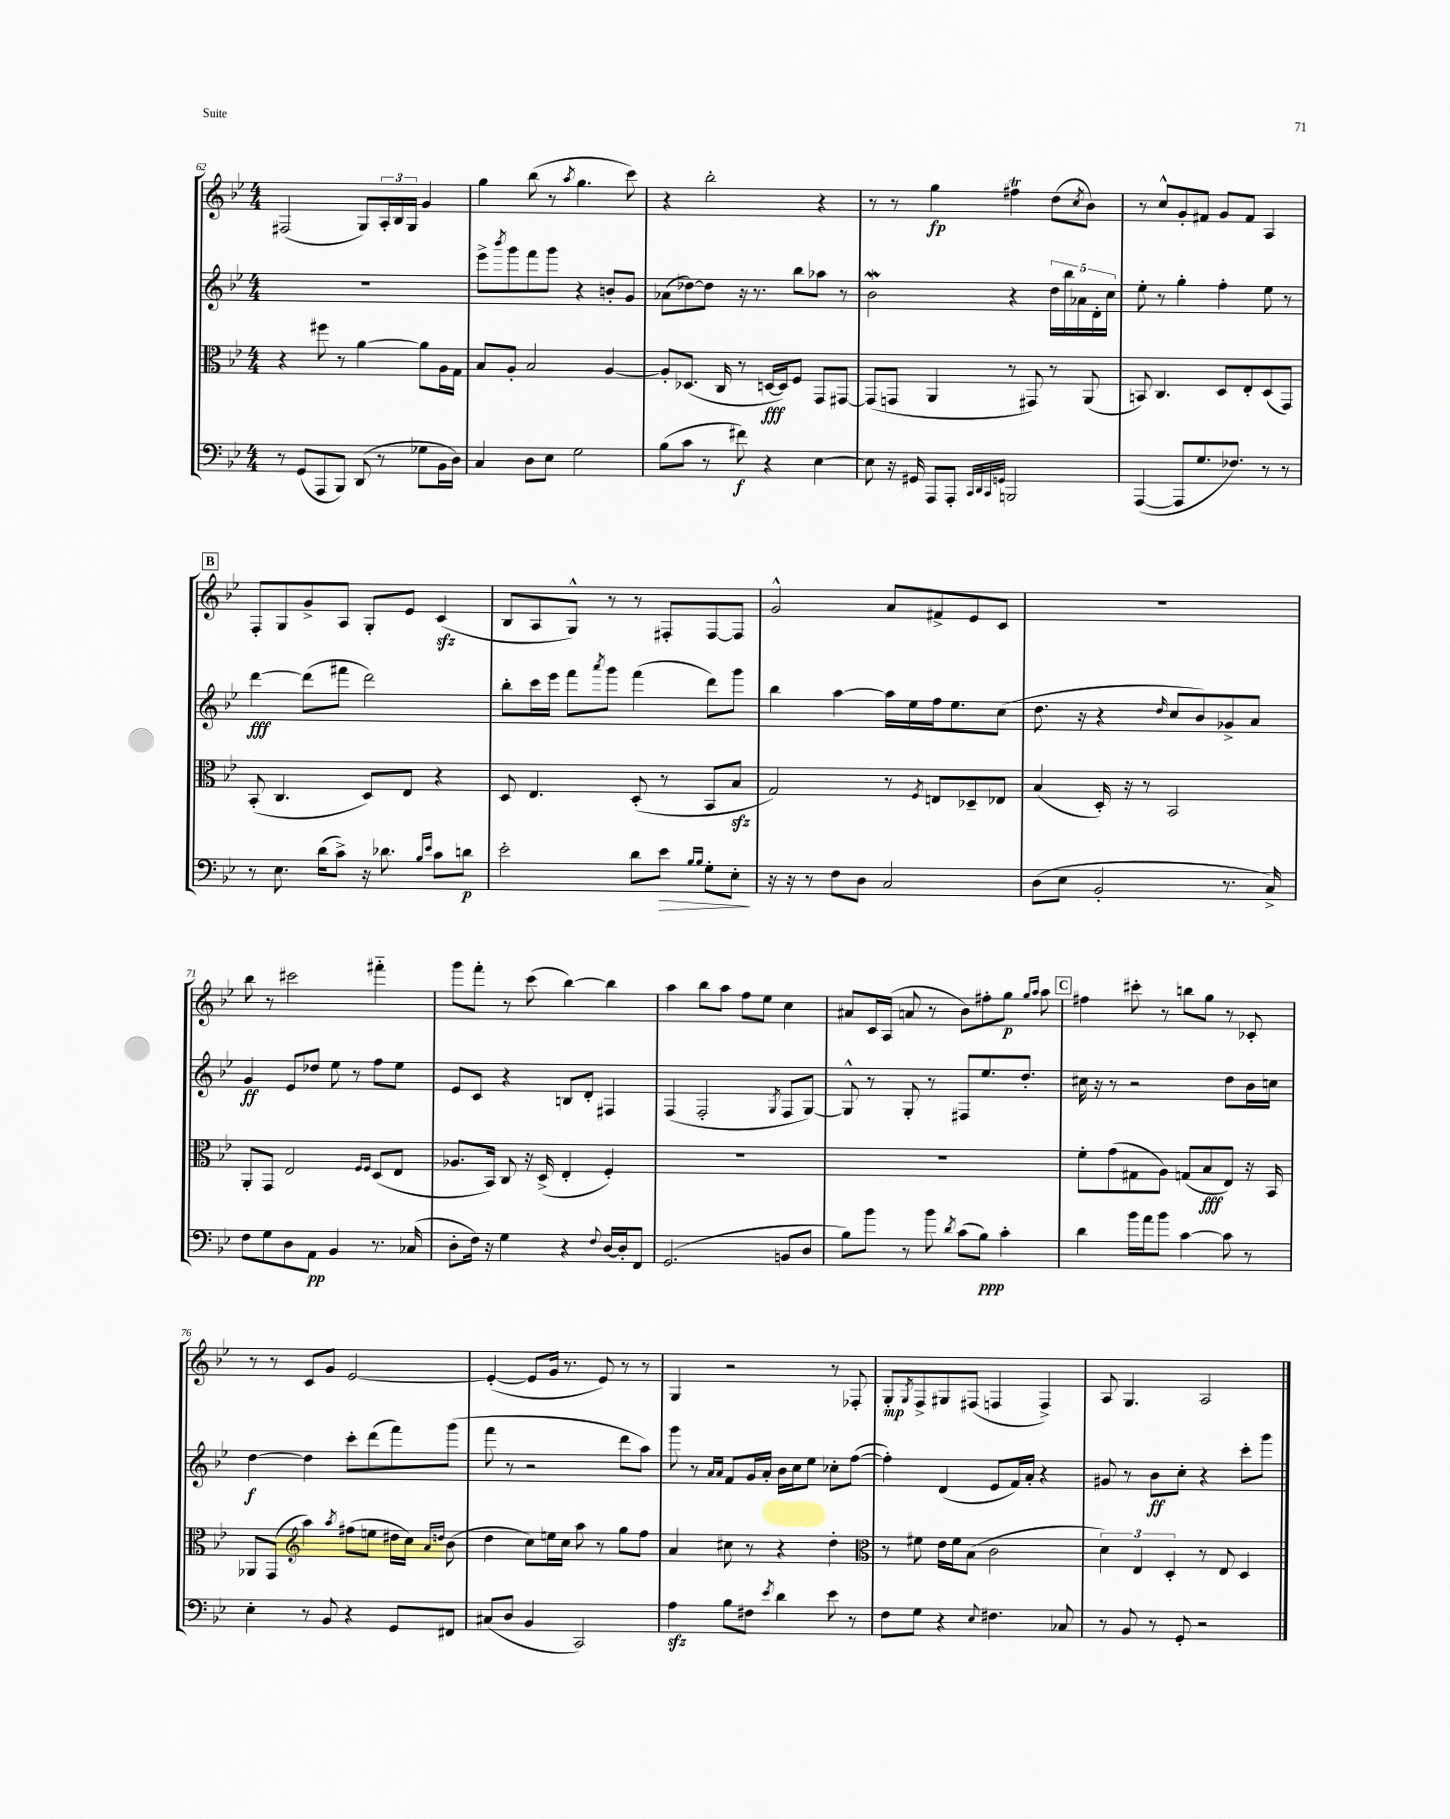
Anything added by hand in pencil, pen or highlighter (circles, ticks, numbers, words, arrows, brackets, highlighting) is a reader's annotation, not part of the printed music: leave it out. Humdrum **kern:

**kern	**kern	**kern	**kern
*staff4	*staff3	*staff2	*staff1
*clefF4	*clefC3	*clefG2	*clefG2
*k[b-e-]	*k[b-e-]	*k[b-e-]	*k[b-e-]
*M4/4	*M4/4	*M4/4	*M4/4
8r	4r	1r	(2F#
(8GG	.	.	.
8AAA	8ff#	.	.
8BBB-)	8r	.	.
(8DD	[4a	.	8G)
8r	.	.	24A'
.	.	.	24B-
.	.	.	24G
8G-	8a]	.	4g
16BB-	16A	.	.
16D)	16G	.	.
=	=	=	=
4C	8B-	8eee-^	4gg
.	.	8qbbb-	.
.	8A'	8ggg	.
8D	2B-	8fff	(8bb-
8E-	.	8ggg	8r
.	.	.	8qaa
2G	.	4r	4.gg
.	[4A	8b'	.
.	.	8g	8ccc)
=	=	=	=
(8B-	8A']	(8a-	4r
8c	(8.D-	[8dd-)	.
8r	.	8dd-]	2bb-'
.	16C	.	.
8f#)	8r	16r	.
.	.	8.r	.
4r	[16D	.	.
.	16D])	.	.
.	8F	8bb-	.
[4E-	8GG	8aa-	4r
.	[8GG#	8r	.
=	=	=	=
8E-]	(8GG#]	2b-	8r
16r	8GG	.	8r
16GG#	.	.	.
8AAA	4AA	.	4gg
8AAA'	.	.	.
32qqCC	.	.	.
32qqDD	.	.	.
32qqCC	.	.	.
32qqGG	.	.	.
2BBB	8r	4r	4ff#
.	8GG#)	.	.
.	8r	20dd	(8dd
.	.	20bb-	.
.	.	20a-	.
.	.	.	8qcc
.	(8AA	.	8b-)
.	.	20d'	.
.	.	20cc	.
=	=	=	=
([4AAA	8BB)	8ee-'	8r
.	4.C	8r	8cc^^
8AAA]	.	4gg'	8g'
8.G	.	.	8f#
.	8D	4ff'	8g
8.F-)	.	.	.
.	8E-'	.	8f#
8r	(8D	8ee-	4A
8r	8GG)	8r	.
=	=	=	=
8r	(8BB-'	[4ddd	8F'
8.E-	4.C	.	8G
.	.	(8ddd]	8g^
(16d	.	.	.
8c^)	.	8fff#	8A
16r	8D)	2ddd)	8G'
8.d-	.	.	.
.	8E-	.	8e-
16qqB-	.	.	.
16qqe-	.	.	.
8c	4r	.	(4c
8d	.	.	.
=	=	=	=
2e-'	8D	8bb-'	8B-
.	4.E-	16ccc	8A
.	.	16eee-	.
.	.	8fff	8G^^)
.	.	8qaaa	.
.	.	8ggg	8r
8d	(8D'	(4fff	8r
8e-	8r	.	8F#'
16qqB-	.	.	.
16qqB-	.	.	.
8G'	8BB-	8ddd)	[8F#
8E-'	8B-	8ggg	8F#]
=	=	=	=
16r	2G)	4bb-	2g^^
16r	.	.	.
8r	.	.	.
8F	.	[4aa	.
8D	.	.	.
2C	8r	16aa]	8a
.	.	16ee-	.
.	8qF	.	.
.	8E	16ff	8f#^
.	.	8.ee-	.
.	8D-~	.	8e-
.	8E-	(8cc	8c
=	=	=	=
(8D	(4B-	8.dd	1r
8E-	.	.	.
.	.	16r	.
2BB-'	16D')	4r	.
.	16r	.	.
.	8r	.	.
.	.	16qqdd	.
.	2BB-	8cc	.
.	.	8b-)	.
8.r	.	8g-^	.
.	.	8a	.
16C^)	.	.	.
=	=	=	=
8F	8AA'	4g	8bb-
8G	8GG	.	8r
8D	2E-	8e-	2ccc#
8AA	.	8dd-	.
4BB-	.	8ee-	.
.	.	8r	.
.	16qqF	.	.
.	16qqF	.	.
8.r	(8D	8ff	4fff#'~
.	8E-	8ee-	.
(16C-	.	.	.
=	=	=	=
8D'	8.A-	8e-	8ggg
16F)	.	8c	8fff'
16r	16BB-)	.	.
4G	8C	4r	8r
.	16r	.	(8ccc
.	(16D^	.	.
4r	4E-'	8B	[4bb-)
.	.	8d'	.
8qqF	.	.	.
[16D	4F')	4F#	4bb-]
16D']	.	.	.
8FF	.	.	.
=	=	=	=
(2.GG	1r	(4F	4aa
.	.	2F'	8bb-
.	.	.	8aa
.	.	.	8ff
.	.	.	8ee-
.	.	8qG	.
8BB	.	8F	4cc
8D	.	[8G)	.
=	=	=	=
8B-)	1r	8G^^]	8a#
8b-	.	8r	16c
.	.	.	(16A
8r	.	8G'	8a
8b-	.	8r	8r
8qd	.	.	.
(8c	.	8F#	8b-)
8B-)	.	8.ee-	8ff#'
4c'	.	.	8gg
.	.	8.dd'	.
.	.	.	16qqgg
.	.	.	16qqaa
.	.	.	8aa
=	=	=	=
4d	8f'	16cc#	4ff#
.	.	16r	.
.	(8g	8r	.
16b-	8G#	2r	8ccc#'
16a	.	.	.
8b-	8A)	.	8r
[4c	(8G	.	8bb
.	8B-	.	8gg
8c]	8E-)	8dd	8r
8r	16r	16b-	8c-'
.	16BB-	16cc	.
=	=	=	=
4E-'	8AA-	[4dd	8r
.	(8GG	.	8r
*	*clefG2	*	*
8r	4aa)	4dd]	8c
8BB-	.	.	8g
.	8qaa	.	.
4r	(8ff#	8ccc'	[2e-
.	8ee	(8ddd	.
8GG	16dd#	8fff)	.
.	16cc)	.	.
.	16qqa	.	.
.	16qqdd	.	.
8FF#	(8b-	(8ggg	.
=	=	=	=
(8C#	4dd	8fff	(4e-'_
8D	.	8r	.
4BB-	8cc)	2r	8e-]
.	16ee	.	16g
.	16cc	.	8.r
2CC)	8aa	.	.
.	8r	.	8e-)
.	8gg	8ddd	8r
.	8ff	8aa)	8r
=	=	=	=
4A	4a	8ggg	4G
.	.	8r	.
.	.	16qqa	.
.	.	16qqa	.
8B-	8cc#	8f	2r
8F#	8r	16g	.
.	.	16a'	.
8qe-	.	.	.
4d	4r	16b-	.
.	.	16cc	.
.	.	8ee-	.
8e-	4dd'	8cc-'	8r
8r	.	([8ff	8F-'
=	=	=	=
*	*clefC3	*	*
8F	8r	4ff'])	8G'
.	.	.	8qG
8G	8f#	.	8F^
4r	16e-	(4d	8G#
.	16f#	.	.
.	(8B-	.	(8F#
8qqE-	.	.	.
4.F#	2c	8e-	4F
.	.	16f)	.
.	.	16a'	.
.	.	4r	4F^)
8C-	.	.	.
=	=	=	=
8r	6d)	8g#	8A
8BB-	.	8r	4.G
.	6E-	.	.
8r	.	8b-	.
.	6D'	.	.
8GG'	.	8cc'	.
2r	8r	4r	2A
.	8E-	.	.
.	4D	8ccc'	.
.	.	8ggg	.
==	==	==	==
*-	*-	*-	*-
